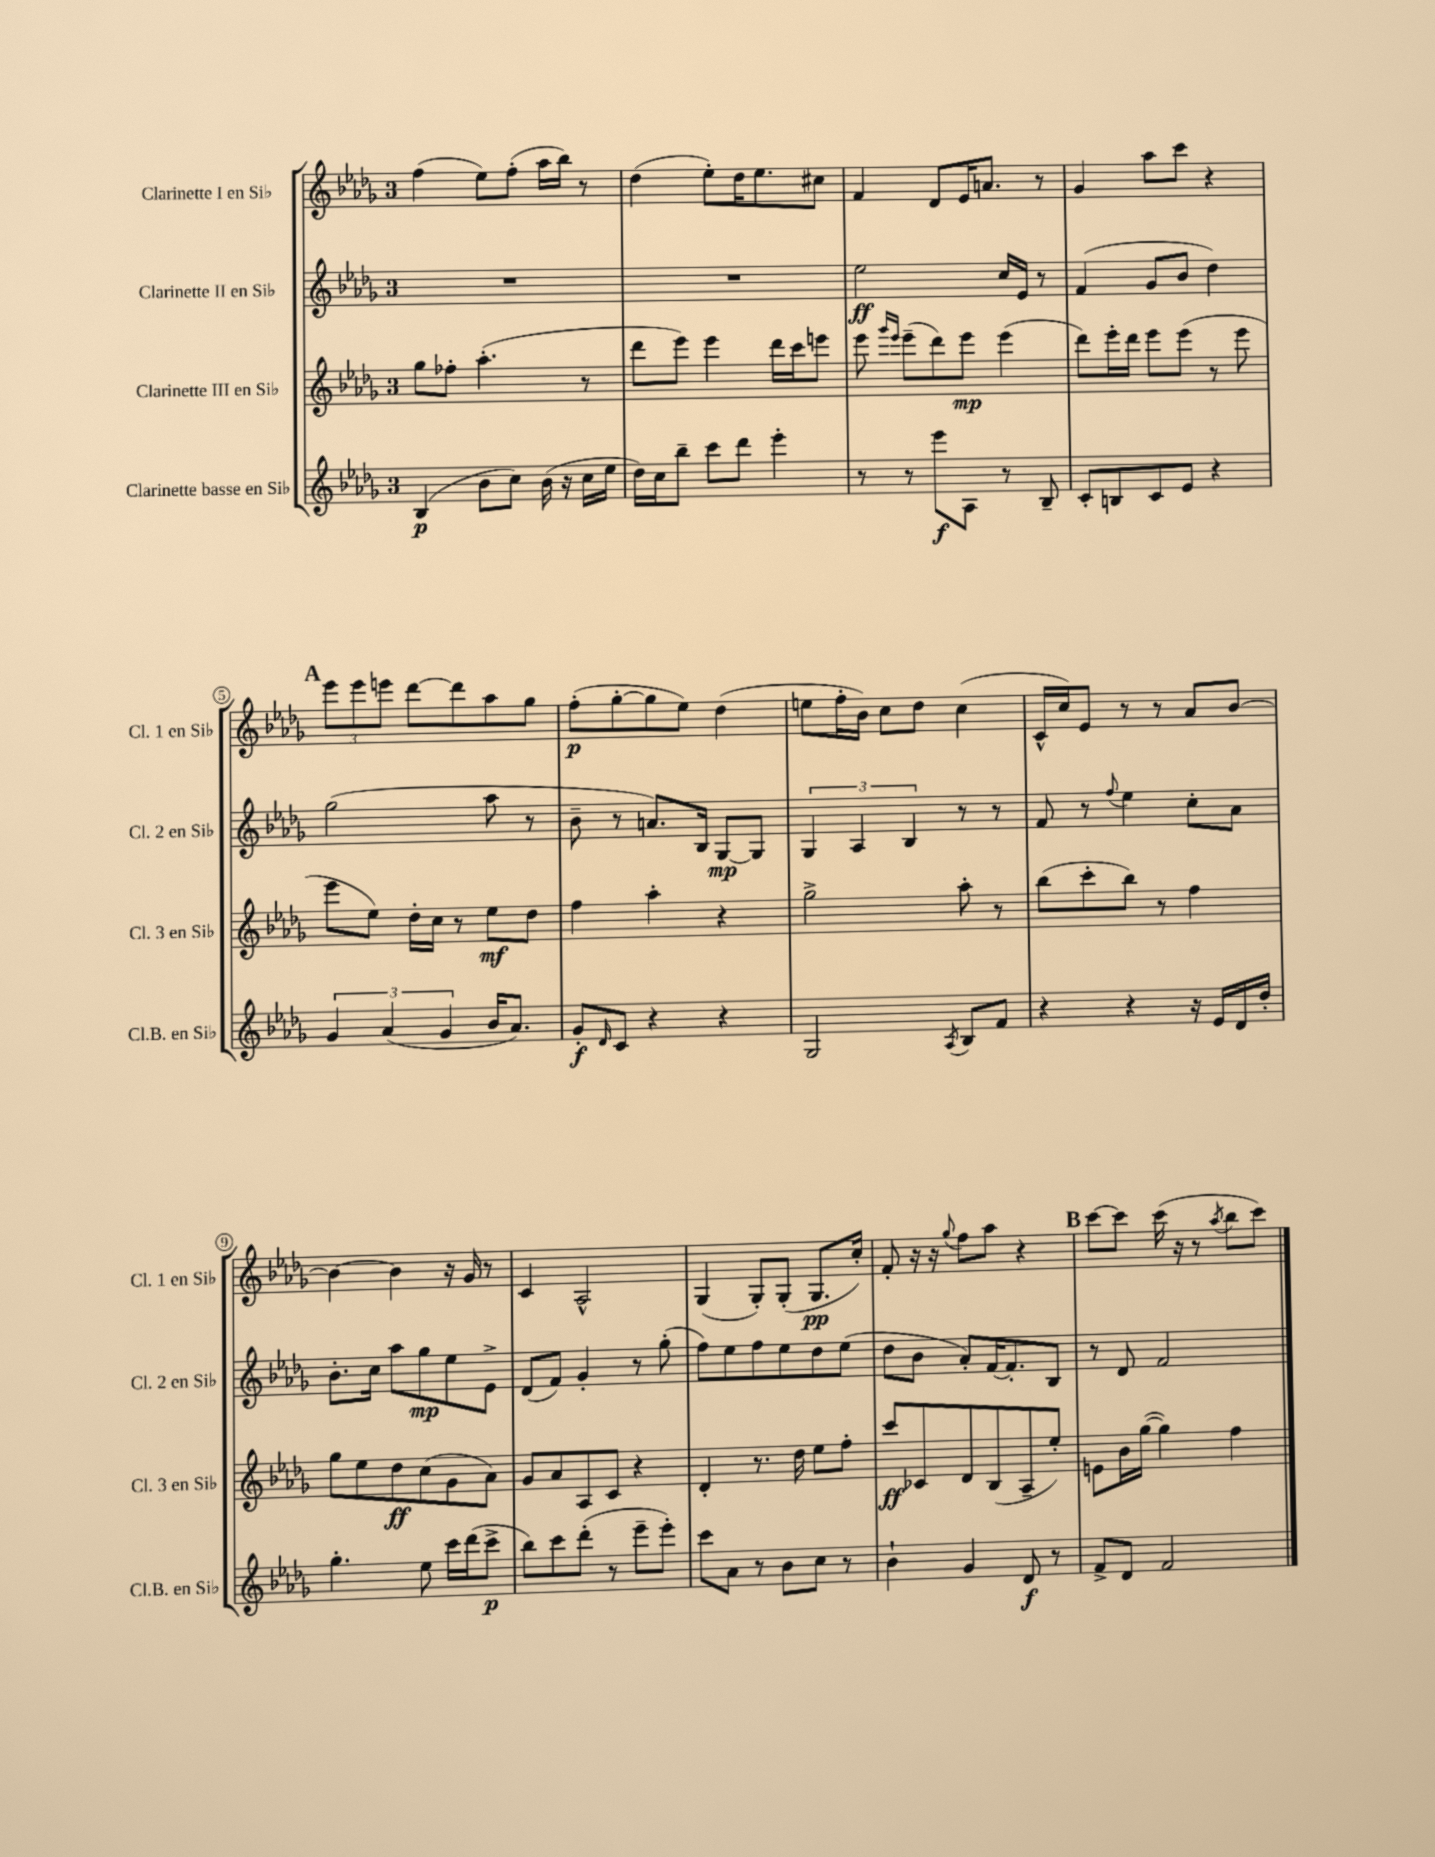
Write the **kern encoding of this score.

**kern	**dynam	**kern	**dynam	**kern	**dynam	**kern	**dynam
*part4	*part4	*part3	*part3	*part2	*part2	*part1	*part1
*staff4	*staff4	*staff3	*staff3	*staff2	*staff2	*staff1	*staff1
*I"Clarinette basse en Si♭	*	*I"Clarinette III en Si♭	*	*I"Clarinette II en Si♭	*	*I"Clarinette I en Si♭	*
*I'Cl.B. en Si♭	*	*I'Cl. 3 en Si♭	*	*I'Cl. 2 en Si♭	*	*I'Cl. 1 en Si♭	*
*clefG2	*	*clefG2	*	*clefG2	*	*clefG2	*
*k[b-e-a-d-g-]	*	*k[b-e-a-d-g-]	*	*k[b-e-a-d-g-]	*	*k[b-e-a-d-g-]	*
*M3/4	*	*M3/4	*	*M3/4	*	*M3/4	*
=1	=1	=1	=1	=1	=1	=1	=1
(4B-/	p	8gg-\L	.	2.r	.	(4ff\	.
.	.	8ff-X'\J	.	.	.	.	.
8b-\L	.	(4.aa-'\	.	.	.	8ee-\L)	.
8cc\J)	.	.	.	.	.	(8ff'\J	.
(16b-\	.	.	.	.	.	16aa-\LL	.
16r	.	.	.	.	.	16bb-\JJ)	.
16cc\LL	.	8r	.	.	.	8r	.
16ee-\JJ	.	.	.	.	.	.	.
=2	=2	=2	=2	=2	=2	=2	=2
16dd-\LL)	.	8ddd-\L	.	2.r	.	(4dd-\	.
16cc\J	.	.	.	.	.	.	.
8bb-~\J	.	8eee-\J)	.	.	.	.	.
8ccc\L	.	4eee-\	.	.	.	8ee-'\L)	.
8ddd-\J	.	.	.	.	.	16dd-\K	.
.	.	.	.	.	.	8.ee-\	.
4eee-'\	.	16ddd-\LL	.	.	.	.	.
.	.	16ccc\J	.	.	.	.	.
.	.	8eeen\J	.	.	.	8cc#X\J	.
=3	=3	=3	=3	=3	=3	=3	=3
8r	.	8eee-\	.	2ee-\	ff	4f/	.
.	.	16qqggg-/LL	.	.	.	.	.
.	.	16qqeee-/JJ	.	.	.	.	.
8r	.	(8eee-~\L	.	.	.	.	.
8eee-\L	f	8ddd-\)	.	.	.	8d-/L	.
8A-\J	.	8eee-\J	mp	.	.	16e-/K	.
.	.	.	.	.	.	8.an/J	.
8r	.	(4eee-\	.	16cc/LL	.	.	.
.	.	.	.	16e-/JJ	.	.	.
8B-~/	.	.	.	8r	.	8r	.
=4	=4	=4	=4	=4	=4	=4	=4
8c'/L	.	8ddd-\L)	.	(4f/	.	4g-/	.
8Bn/	.	16eee-'\L	.	.	.	.	.
.	.	16ddd-\JJ	.	.	.	.	.
8c/	.	8eee-\L	.	8g-/L	.	8aa-\L	.
8e-/J	.	(8eee-\J	.	8b-/J	.	8ccc\J	.
4r	.	8r	.	4dd-\)	.	4r	.
.	.	8eee-\	.	.	.	.	.
!!LO:LB:g=z
!!LO:REH:place=s1:t=A
=5	=5	=5	=5	=5	=5	=5	=5
6g-/	.	8eee-\L	.	(2gg-\	.	12eee-\L	.
.	.	.	.	.	.	12eee-\	.
.	.	8ee-\J)	.	.	.	.	.
(6a-/	.	.	.	.	.	12eeen\J	.
.	.	16dd-'\LL	.	.	.	[8ddd-\L	.
.	.	16cc\JJ	.	.	.	.	.
6g-/	.	.	.	.	.	.	.
.	.	8r	.	.	.	8ddd-\]	.
16b-/KL	.	8ee-\L	mf	8aa-\	.	8aa-\	.
8.a-/J)	.	.	.	.	.	.	.
.	.	8dd-\J	.	8r	.	8gg-\J	.
=6	=6	=6	=6	=6	=6	=6	=6
8g-'/L	f	4ff\	.	8b-~\	.	(8ff'\L	p
16qqd-/	.	.	.	.	.	.	.
8c/J	.	.	.	8r	.	[8gg-'\	.
4r	.	4aa-'\	.	8.an/L)	.	8gg-\]	.
.	.	.	.	.	.	8ee-\J)	.
.	.	.	.	16B-/Jk	.	.	.
4r	.	4r	.	[8G-/L	mp	(4dd-\	.
.	.	.	.	8G-/J]	.	.	.
=7	=7	=7	=7	=7	=7	=7	=7
2G-/	.	2gg-^\	.	6G-/	.	8een\L	.
.	.	.	.	.	.	16ff'\L	.
.	.	.	.	6A-/	.	.	.
.	.	.	.	.	.	16b-\JJ)	.
.	.	.	.	.	.	8cc\L	.
.	.	.	.	6B-/	.	.	.
.	.	.	.	.	.	8dd-\J	.
8qA-/	.	.	.	.	.	.	.
8B-/L	.	8aa-'\	.	8r	.	(4cc\	.
8f/J	.	8r	.	8r	.	.	.
=8	=8	=8	=8	=8	=8	=8	=8
4r	.	(8bb-\L	.	8f/	.	16c^^/LL	.
.	.	.	.	.	.	16cc/J)	.
.	.	8ccc'\	.	8r	.	8e-/J	.
.	.	.	.	8qqff/	.	.	.
4r	.	8bb-\J)	.	4ee-\	.	8r	.
.	.	8r	.	.	.	8r	.
16r	.	4ff\	.	8cc'\L	.	8a-/L	.
16e-/LL	.	.	.	.	.	.	.
16d-/	.	.	.	8a-\J	.	[8b-/J	.
16dd-'/JJ	.	.	.	.	.	.	.
!!LO:LB:g=z
=9	=9	=9	=9	=9	=9	=9	=9
4.gg-'\	.	8gg-\L	.	8.b-'\L	.	4b-\_	.
.	.	8ee-\	.	.	.	.	.
.	.	.	.	16cc\Jk	.	.	.
.	.	8dd-\	ff	8aa-\L	.	4b-\]	.
8ee-\	.	(8cc\	.	8gg-\	mp	.	.
16ccc\LL	.	8g-\	.	8ee-\	.	16r	.
(16ddd-\J	.	.	.	.	.	16g-/	.
8ccc^\J	p	8a-\J)	.	8e-^\J	.	8r	.
=10	=10	=10	=10	=10	=10	=10	=10
8bb-\L)	.	8g-/L	.	(8d-/L	.	4c/	.
8ccc\	.	8a-/	.	8f/J)	.	.	.
(8ddd-'\J	.	8A-/	.	4g-'/	.	2A-^^/	.
8r	.	8c/J	.	.	.	.	.
8eee-~\L	.	4r	.	8r	.	.	.
8eee-'\J)	.	.	.	(8gg-'\	.	.	.
=11	=11	=11	=11	=11	=11	=11	=11
8ccc\L	.	4d-'/	.	8ff\L)	.	(4G-/	.
8a-\J	.	.	.	8ee-\	.	.	.
8r	.	8.r	.	8ff\	.	8G-'/L)	.
8b-\L	.	.	.	8ee-\	.	(8G-'/J	.
.	.	16dd-\	.	.	.	.	.
8cc\J	.	8ee-\L	.	8dd-\	.	8.G-/L	pp
8r	.	8ff'\J	.	(8ee-\J	.	.	.
.	.	.	.	.	.	16cc'/Jk)	.
=12	=12	=12	=12	=12	=12	=12	=12
4b-`\	.	8ccc/L	ff	8dd-\L	.	8f'/	.
.	.	8c-X/	.	8b-\J	.	16r	.
.	.	.	.	.	.	16r	.
.	.	.	.	.	.	8qqgg-/	.
4g-/	.	8d-/	.	8a-'/L)	.	8ff\L	.
.	.	(8B-/	.	[16f/K	.	8aa-\J	.
.	.	.	.	8.f'/]	.	.	.
8d-/	f	8A-~/	.	.	.	4r	.
8r	.	8ee-'/J)	.	8B-/J	.	.	.
!!LO:REH:place=s1:t=B
=13	=13	=13	=13	=13	=13	=13	=13
8f^/L	.	8en\L	.	8r	.	[8ccc\L	.
8d-/J	.	16b-\L	.	8d-/	.	8ccc\J]	.
.	.	([16gg-\JJ	.	.	.	.	.
2f/	.	4gg-\])	.	2f/	.	(16ccc\	.
.	.	.	.	.	.	16r	.
.	.	.	.	.	.	8r	.
.	.	.	.	.	.	8qaa-/	.
.	.	4ff\	.	.	.	8bb-\L	.
.	.	.	.	.	.	8ccc\J)	.
==	==	==	==	==	==	==	==
*-	*-	*-	*-	*-	*-	*-	*-
